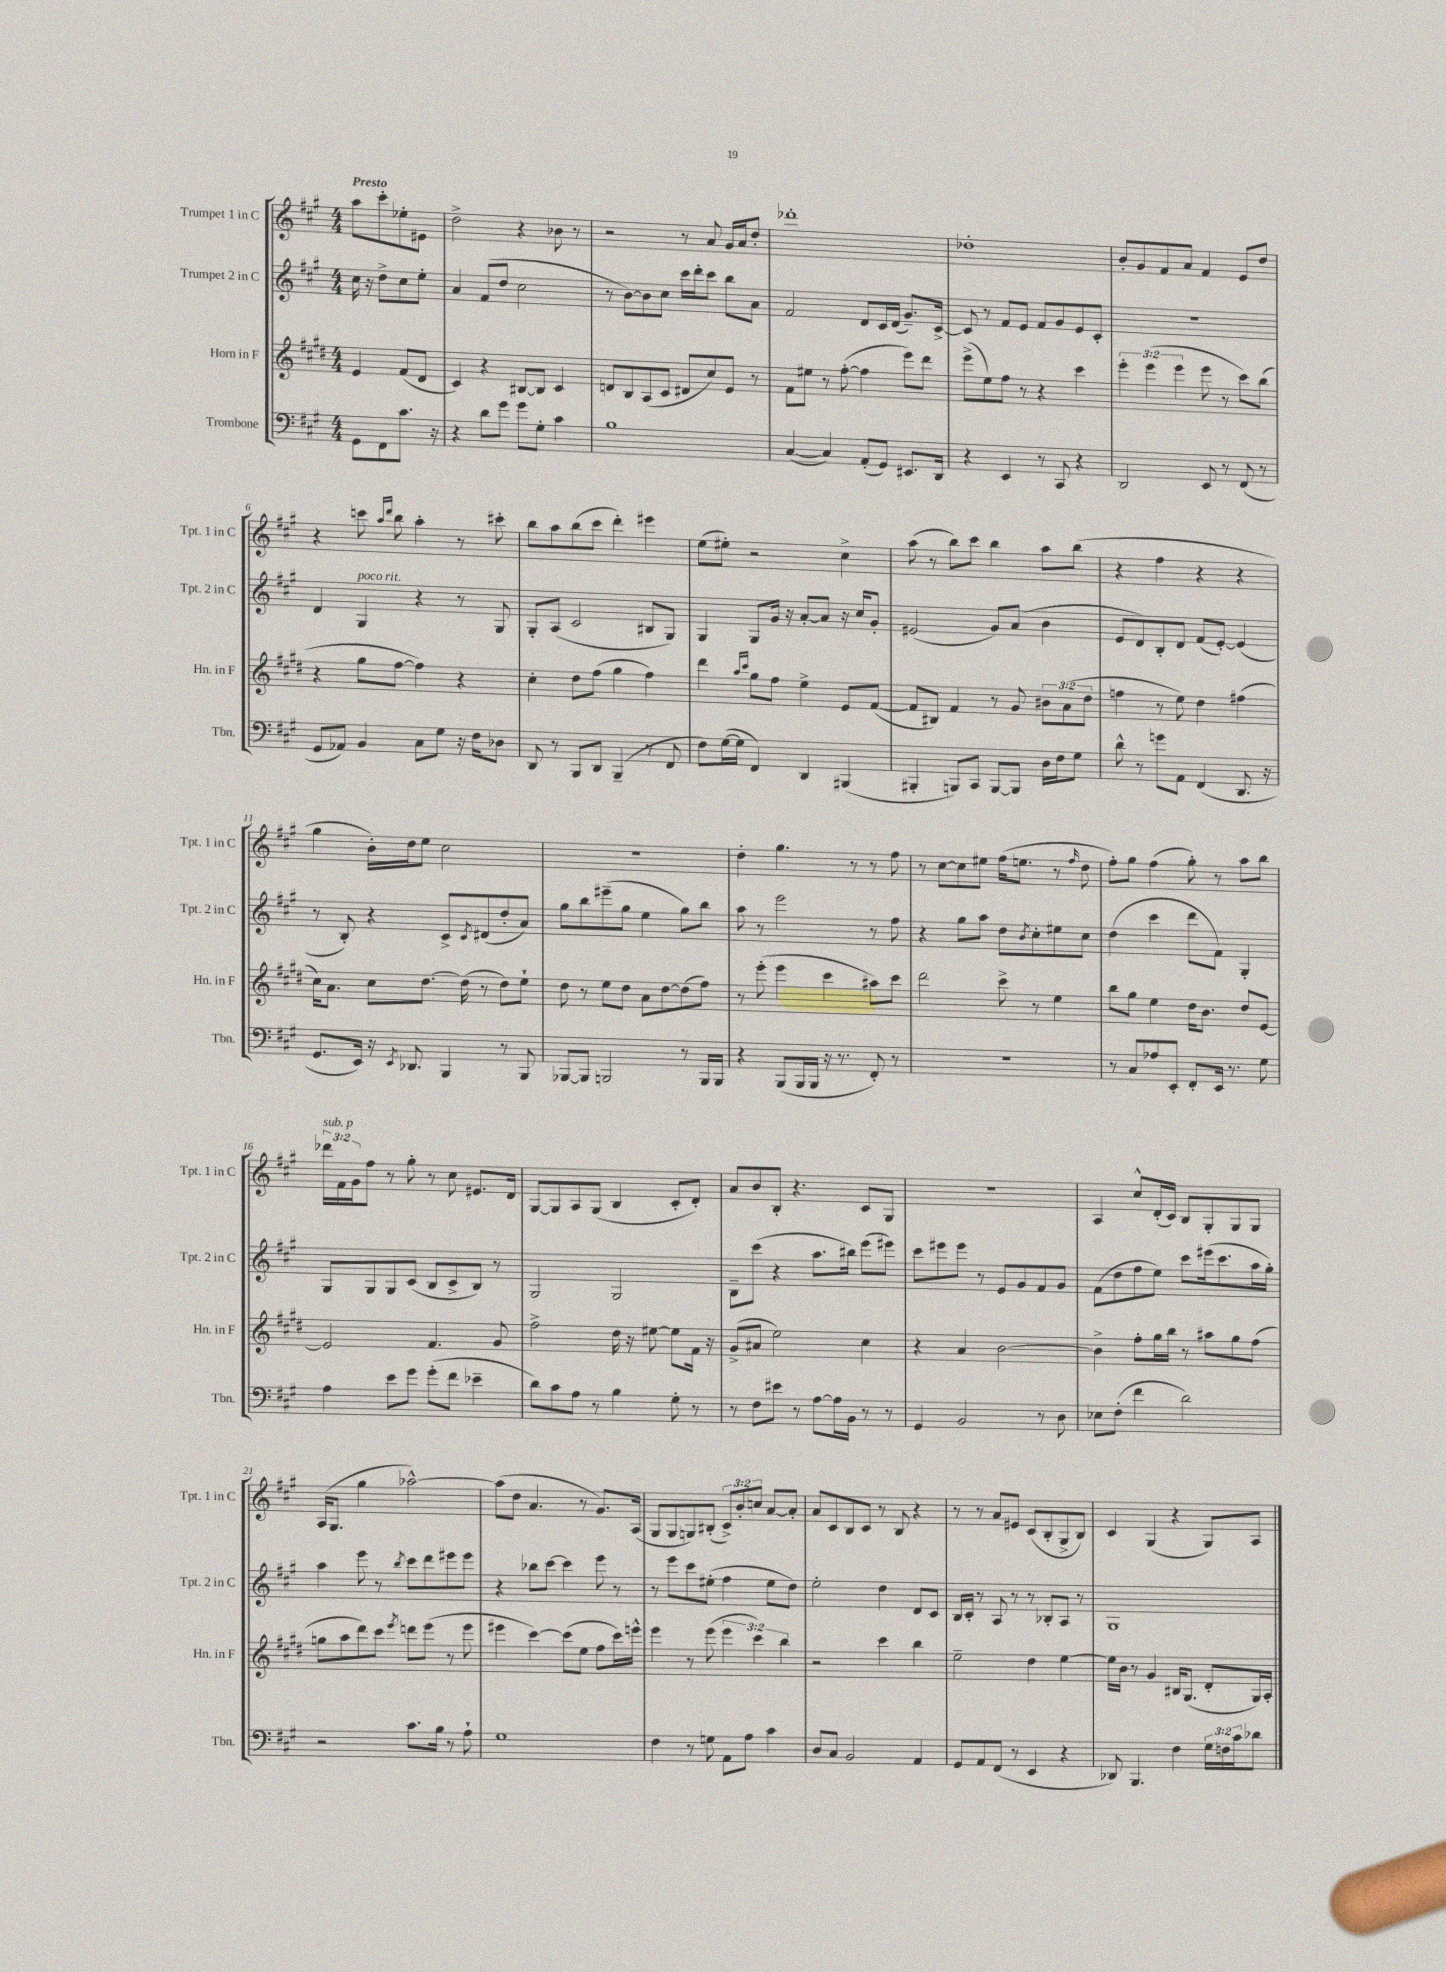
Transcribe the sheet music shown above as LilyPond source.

<<
\new StaffGroup <<
\new Staff = "s0" \with { instrumentName = "Trumpet 1 in C" shortInstrumentName = "Tpt. 1 in C" } {
    \clef treble \key a \major \numericTimeSignature \time 4/4 \override Staff.TupletNumber.text = #tuplet-number::calc-fraction-text \partial 2 \tempo "Presto"
    a''8 cis'''8-. ees''8-. eis'8 |
    d''2-> r4 bes'8 r8 |
    r2 r8 a'8 gis'16 a'16 d''8-. |
    des'''1-. |
    des''1-. |
    b'8-. gis'8 fis'8 a'8 fis'4 e'8 d''8 |
    r4 c'''8 \grace { a''16 d'''16 } b''8 a''4-. r8 cis'''8-. |
    b''8 a''8 b''8( cis'''8 d'''4-.) eis'''4 |
    e''8( eis''8-.) r2 cis''4-> |
    a''8( r8 b''8) cis'''8 b''4 a''8 b''8( |
    r4 fis''4 r4 r4 |
    gis''4 b'16-.) d''16 e''8 cis''2 |
    R1 |
    d''4-. gis''4. r8 r8 fis''8 |
    r8 cis''8~ cis''8 eis''8 fis''16( e''8. r8 \grace { fis''16 } d''8 |
    fis''8-.) gis''8 fis''4( gis''8-.) r8 a''8 b''8 |
    \tuplet 3/2 { des'''16^\markup { \italic "sub. p" } fis'16 gis'16 } fis''8 r8 gis''8-. r8 cis''8 eis'8. d'16 |
    gis8~ gis8 a8 gis8( b4 cis'8-. d'8-.) |
    a'8 b'8 b8-. r4. cis'8 gis8 |
    R1 |
    a4 cis''8-^ d'16-.( cis'16) b8 gis8-. gis8 gis8 |
    a16( gis8. gis''4 aes''2~-^) |
    aes''8( d''8 a'4. r8 gis'8.) a16( |
    gis8 gis8 g8) bis8-.( \tuplet 3/2 { cis'8->) b'8-. c''8 } a'8~ a'8-. |
    a'8 cis'8 b8 cis'8 r8 b8 r4 |
    r8 r8 a'8 eis'8 cis'8( b8-. gis8-> b8) |
    cis'4 gis4( r4 gis8) a8 \bar "|." |
}
\new Staff = "s1" \with { instrumentName = "Trumpet 2 in C" shortInstrumentName = "Tpt. 2 in C" } {
    \clef treble \key a \major \numericTimeSignature \time 4/4 \partial 2
    cis''16 r16 d''8-> cis''8 e''8-. |
    a'4 fis'8( d''8 cis''2 |
    r8 b'8~) b'8 cis''8 cis'''16 d'''16-. cis'''8 b''8 a'8 |
    fis'2 d'8 cis'16 d'16( gis'8.--) cis'16~-> |
    cis'8 r8 fis'8 e'8 fis'8 gis'8 e'8 cis'8-. |
    R1 |
    d'4 gis4^\markup { \italic "poco rit." } r4 r8 gis8 |
    gis8-. a8( cis'2 bis8 gis8) |
    gis4 gis8 gis'16 r16 a'8~-. a'8 r16 cis''16 gis'8-. |
    eis'2( gis'8) a'8( b'4 |
    e'8 d'8) b8-. d'8 fis'8( e'8~-.) e'4( |
    r8 b8-.) r4 cis'8-> \acciaccatura { cis'8 } dis'8( d''8-. a'8) |
    gis''8 b''8 eis'''8--( gis''8 e''4 gis''8) b''8 |
    a''8 r8 e'''2 r8 fis''8 |
    r4 gis''8 a''8 d''8 \acciaccatura { b'8 } cis''8-. eis''8 cis''8 |
    d''4( cis'''4 d'''8 fis'8) gis4-. |
    gis8 gis8 gis8 cis'8( b8 cis'8-> b8) r8 |
    gis2 gis2 |
    b8-- cis'''8( r4 a''8. bis''16) e'''8( eis'''8) |
    cis'''8 eis'''8 eis'''8 r8 e'8 gis'8 fis'8 gis'8 |
    fis'8( d''8 fis''8 e''8) cis'''8 eis'''16( cis'''8. a''16 gis''16-.) |
    a''4 e'''8 r8 \acciaccatura { b''8 } cis'''8 d'''8 eis'''8 eis'''8 |
    r4 bes''8 cis'''8~ cis'''4 e'''8 r8 |
    r8 e'''8 cis'''8 eis''8-.( fis''4 eis''8 d''8) |
    e''2-. d''4 d'8 cis'8 |
    b16 cis'16-. r8 a8 r8 r8 bes8-. a8 r8 |
    gis1 \bar "|." |
}
\new Staff = "s2" \with { instrumentName = "Horn in F" shortInstrumentName = "Hn. in F" } {
    \clef treble \key e \major \numericTimeSignature \time 4/4 \override Staff.TupletNumber.text = #tuplet-number::calc-fraction-text \partial 2
    e'4 fis'8( dis'8 |
    cis'4) r4 bis8~ bis8 cis'4 |
    d'8 b8 a8( cis'8 dis'8 cis''8) e'8 r8 |
    fis'8 eis''8 r8 fis''8~-.( fis''4 e'''8) dis'''8 |
    e'''8->( e''8) fis''8 r8 r4 cis'''4 |
    \tuplet 3/2 { e'''4-. e'''4( e'''4 } e'''8 r8 cis'''8) b''8( |
    r4 gis''8 fis''8~ fis''4) r4 |
    cis''4-. dis''8 fis''8( gis''4 fis''4) |
    dis'''4 \grace { a''16 cis'''16 } gis''8 fis''8 e''4-> e'8 fis'8~( |
    fis'8 bis8) fis'4 r8 gis'8 \tuplet 3/2 { bis'8 a'8( dis''8 } |
    f''4 r8 e''8) dis''4 fis''4( |
    cis''16) a'8. cis''8 dis''8.~ dis''16( r8 dis''8) e''8-! |
    dis''8 r8 e''8 dis''8 a'8 dis''8~ dis''8( fis''8) |
    r8 e'''8-.( e'''4 cis'''4 ais''8) cis'''8 |
    dis'''2 cis'''8-> r8 e''4 |
    b''8 gis''8 e''4 dis''16 b'8. dis''8 e'8~ |
    e'2 fis'4. gis'8 |
    fis''2-> dis''16 r16 eis''8~ eis''8 fis'16 r16 |
    gis'8->( ais'8 e''2) cis''4 |
    r4 a'4 b'2~ |
    b'4-> fis''8-. gis''16 b''16 r8 ais''8 gis''8 fis''8( |
    g''8 a''8 dis'''8) cis'''8 \acciaccatura { e'''8 } d'''8 e'''8( r8 e'''8 |
    eis'''4 cis'''4~) cis'''8( e''8 fis''8 cis'''16) e'''16-^ |
    e'''4 r8 e'''8( \tuplet 3/2 { e'''4 cis'''4) b''4 } |
    r2 cis'''4 b''4 |
    e''2-- dis''4 e''4~ |
    e''16 b'16 r8 gis'4 bis16 gis8.( dis'8-. gis16) a16-. \bar "|." |
}
\new Staff = "s3" \with { instrumentName = "Trombone" shortInstrumentName = "Tbn." } {
    \clef bass \key a \major \numericTimeSignature \time 4/4 \override Staff.TupletNumber.text = #tuplet-number::calc-fraction-text \partial 2
    gis,8 fis,8 cis'8. r16 |
    r4 d'8 gis'8 gis'8 gis8-. cis'4 |
    b1 |
    cis4~( cis4) a,8-.( gis,8) eis,8. d,16 |
    r4 e,4 r8 cis,8 r4 |
    d,2 e,8 r8 fis,8( r8 |
    gis,8 aes,8) b,4 cis8 gis8 r16 fis16 des8 |
    d,8 r8 b,,8 d,8 b,,4--( r8 fis,8 |
    fis8) gis16~( gis16 fis,4) d,4 bis,,4( |
    bis,,4-. b,,8) cis,8 b,,8~ b,,8 d16 fis16 gis8 |
    d'8-^ r8 g'8 a,8 fis,4( d,8. r16 |
    gis,8. e,16) r16 \acciaccatura { e,8 } des,8. b,,4 r8 b,,8 |
    bes,,8~ bes,,8 b,,2 r8 b,,16 b,,16 |
    r4 b,,8( b,,16 b,,16 r16 r8. fis,8-.) r8 |
    r1 |
    r8 cis8 aes8 e,8-. fis,8-. e,16 r8. gis8 |
    a4 e'8 gis'8 gis'8-.( fis'8 ees'4-- |
    d'8) cis'8 a8 r8 b4 gis8-. r8 |
    r8 fis8 eis'8 r8 a8~ a16 b,16 r8 r8 |
    gis,4 b,2 r8 d8 |
    ees8 fis8-.( fis'4 d'2) |
    r2 cis'8. b16 r8 a8-! |
    gis1 |
    fis4 r8 g8 a,8 a8 cis'4 |
    d8 cis8 b,2 a,4 |
    gis,8 a,8 fis,8( r8 e,4 r4 |
    des,8) b,,4. fis4 \tuplet 3/2 { gis16 f16 cis'16 } des'8 \bar "|." |
}
>>
>>
